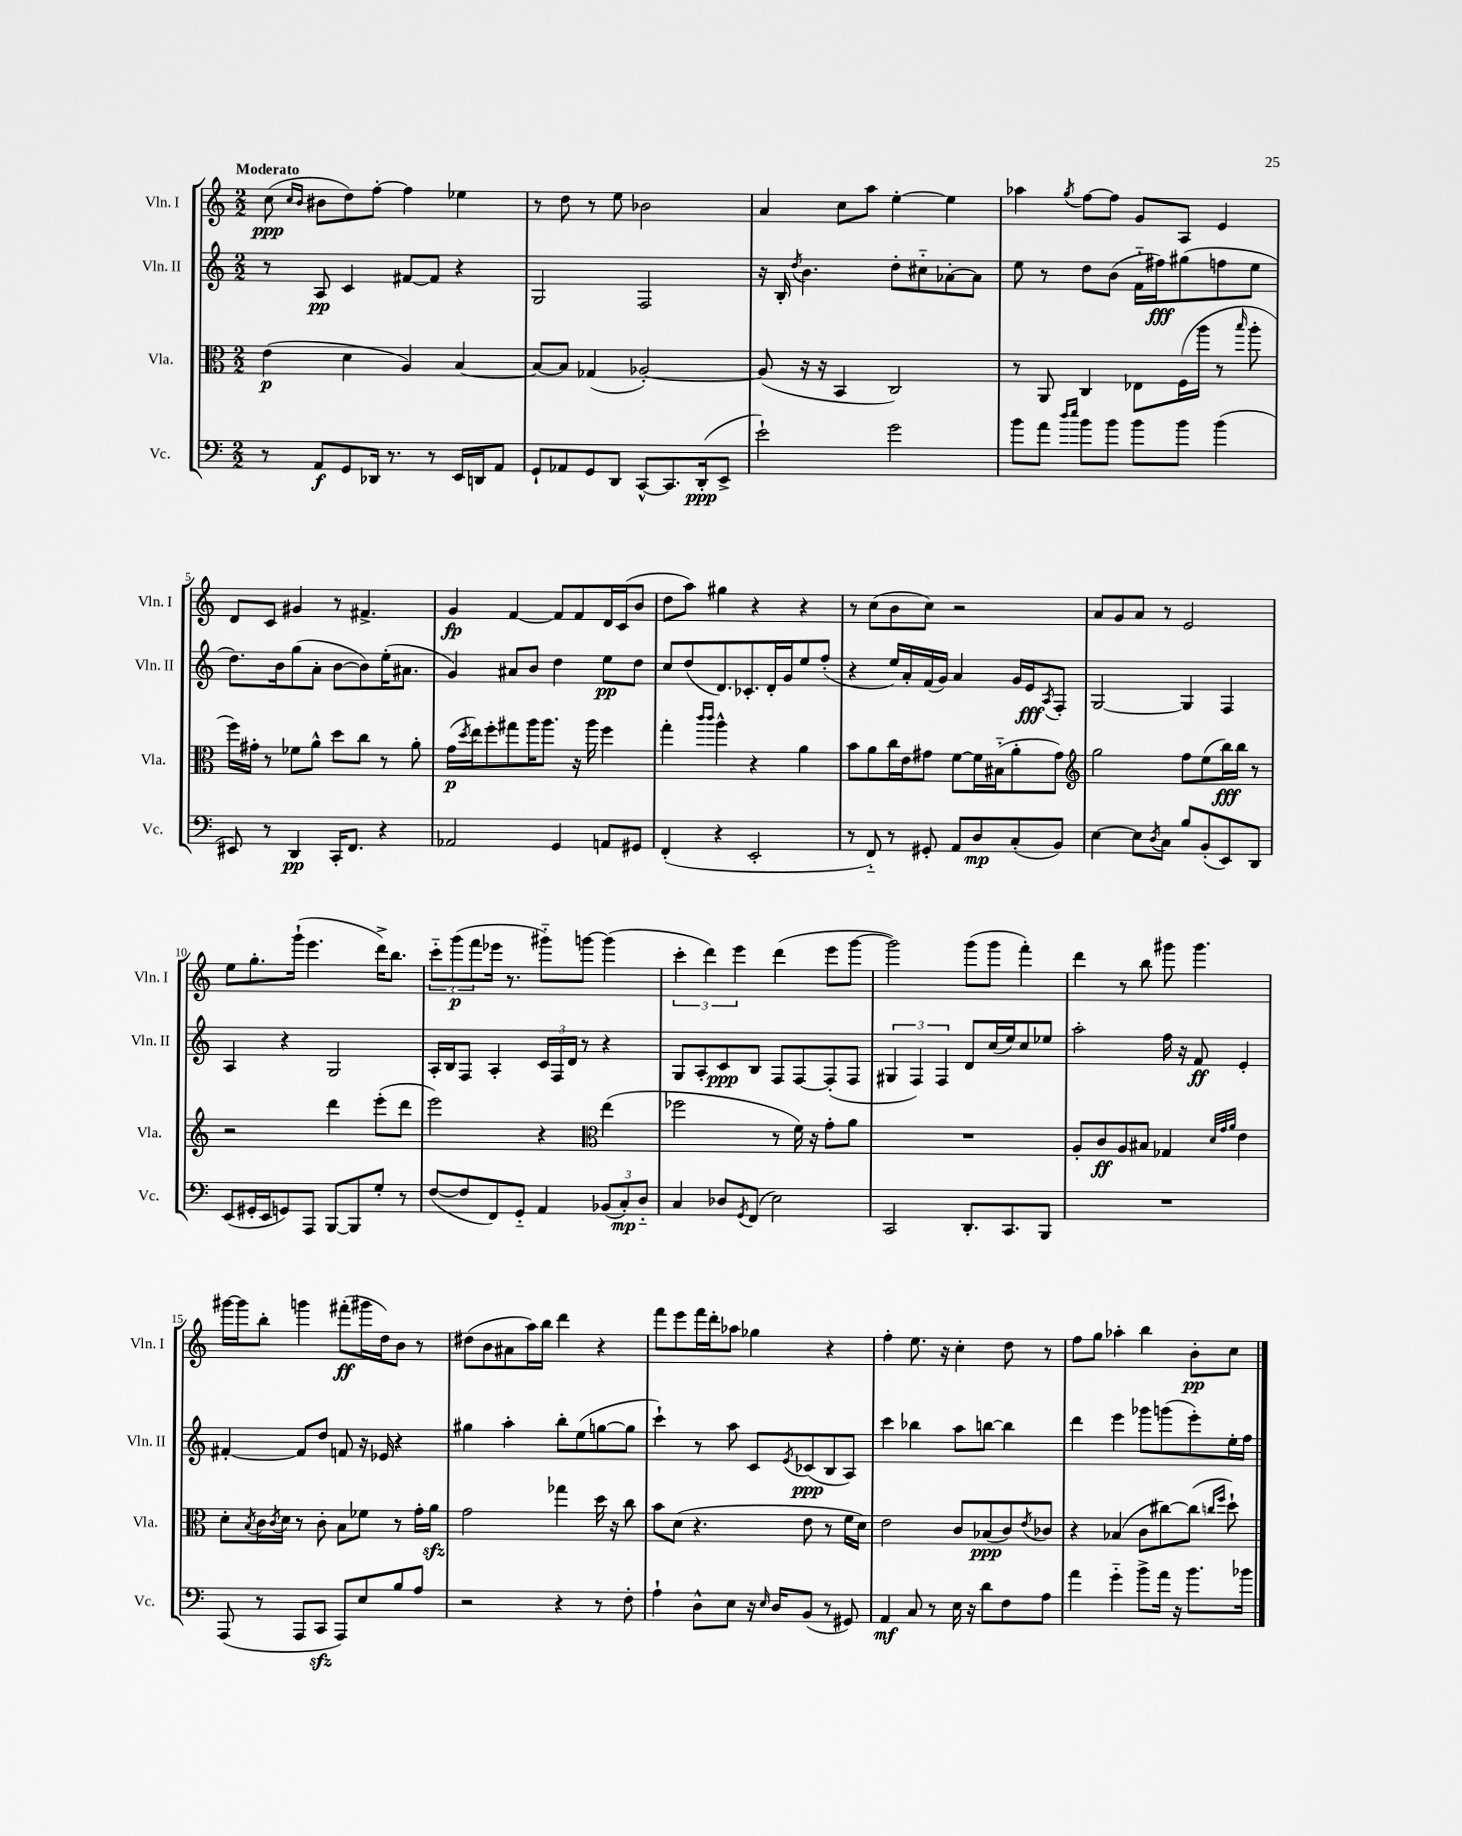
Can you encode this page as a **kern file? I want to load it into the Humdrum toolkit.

**kern	**kern	**kern	**kern
*staff4	*staff3	*staff2	*staff1
*clefF4	*clefC3	*clefG2	*clefG2
*k[]	*k[]	*k[]	*k[]
*M2/2	*M2/2	*M2/2	*M2/2
8r	(4e\	8r	(8cc\
.	.	.	16qqcc/LL
.	.	.	16qqb/JJ
8AA/L	.	8A/	8b#\L
8GG/	4d\	4c/	8dd\)
16DD-/Jk	.	.	[8ff'\J
8.r	.	.	.
.	4A/)	[8f#/L	4ff\]
8r	.	8f#/]J	.
16EE/LL	[4B/	4r	4ee-\
16DD/J	.	.	.
8AA/J	.	.	.
=	=	=	=
8GG`/L	8B/_L	2G/	8r
8AA-/	8B/]J	.	8dd\
8GG/	(4G-/	.	8r
8DD/J	.	.	8ee\
[8CC^^/L	[2A-'/)	2F/	2b-\
8.CC/]	.	.	.
(16DD'/k	.	.	.
8EE^/J	.	.	.
=	=	=	=
2e`\)	(8A-/]	16r	4a/
.	.	16B'/	.
.	.	8qdd/	.
.	16r	4.b\	.
.	16r	.	.
.	4BB/	.	8cc\L
.	.	.	8aa\J
2g\	2C/)	8dd'\L	[4ee'\
.	.	8cc#'~\	.
.	.	[8a-'\	4ee\]
.	.	8a-\]J	.
=	=	=	=
8b\L	8r	8ee\	4aa-\
8a\J	8AA/	8r	.
16qqdd/LL	.	.	.
16qqee/JJ	.	.	8qgg/
8b\L	4C/	8dd\L	[8ff\L
8b\J	.	(8b\J	8ff\]J
8b\L	8E-\L	16f'~\LL	8g/L
.	.	16ff#\J)	.
8b\J	(16F\L	(8gg#\	8A/J
.	16aa\JJ	.	.
(4b\	8r	8ff\	4e/
.	16qqbb/	.	.
.	8aa'\	8ee\J	.
=	=	=	=
8EE#/)	16ff\LL)	8.dd\L)	8d/L
.	16g#'\JJ	.	.
8r	8r	.	8c/J
.	.	16b\k	.
4DD/	8f-\L	(8gg\	4g#/
.	8a^^\J	8a'\J	.
16CC'/LK	8dd\L	[8b\L	8r
8.FF/J	.	.	.
.	8cc\J	8b\])	4.f#^/
4r	8r	(16ee'\K	.
.	.	8.a#\J	.
.	8a'\	.	.
=	=	=	=
2AA-/	(16g\LL	4g/)	4g/
.	8qdd/	.	.
.	16ee\J)	.	.
.	8ff'\	.	.
.	8gg#\	8a#/L	[4f/
.	16aa\K	8b/J	.
.	8.aa\J	.	.
4GG/	.	4dd\	8f/]L
.	16r	.	8f/
.	16aa\	.	.
8AA/L	4ff\	8ee\L	16d/L
.	.	.	(16c/J
8GG#/J	.	8dd\J	8b/J
=	=	=	=
(4FF'/	4gg'\	8cc/L	8dd\L
.	.	(8dd/	8aa\J)
.	16qqccc/LL	.	.
.	16qqccc/JJ	.	.
4r	4aa^^\	8.d/)	4gg#\
.	.	8.c-'/	.
2EE'/	4r	.	4r
.	.	16d'/L	.
.	.	16g/J	.
.	4a\	8ee/	4r
.	.	(8ff'/J	.
=	=	=	=
8r	8b\L	4r	8r
8FF'~/)	8a\	.	(8cc\L
8r	16cc\L	16ee/LL)	8b\
.	16e\J	16a'/	.
8GG#'/	8g#\J	(16f/	8cc\J)
.	.	16g/JJ)	.
8AA/L	[8f\L	4a/	2r
8D/	16f\]L	.	.
.	(16B#'~\J	.	.
(8C'/	8a'\	16g/LL	.
.	.	16e/J	.
.	.	8qA/	.
8BB/J)	8g#\J)	8F'/J	.
=	=	=	=
*	*clefG2	*	*
[4E\	2gg\	[2G/	8a/L
.	.	.	8g/
8E\]L	.	.	8a/J
8qD/	.	.	.
8C\J	.	.	8r
8B/L	8ff\L	4G/]	2e/
(8BB'/	(8ee\	.	.
8EE/)	16bb\L)	4F/	.
.	16bb\JJ	.	.
8DD/J	8r	.	.
=	=	=	=
(8EE/L	2r	4A/	8ee\L
16GG#'/L	.	.	8.gg'\
16EE/J	.	.	.
8GG/)	.	4r	.
.	.	.	(16ggg`\Jk
8AAA/J	.	.	4.eee\
[8BBB/L	4ddd\	2G/	.
8BBB/]	.	.	.
8G'/J	(8eee'\L	.	16ddd^\LK)
.	.	.	8.bb\J
8r	8ddd\J	.	.
=	=	=	=
([8F/L	2eee\)	16A'/LL	12ccc'~\L
.	.	16B/J	.
.	.	.	(12ggg\
8F/]	.	8F/J	.
.	.	.	12fff\
8FF/)	.	4A'/	16eee-\Jk
.	.	.	8.r
8GG'~/J	.	.	.
4AA/	4r	24c/LL	8ggg#'~\L)
.	.	24F/	.
.	.	24d/JJ	.
.	.	8r	[8ggg\J
*	*clefC3	*	*
(12BB-/L	(4ee\	4r	(4ggg\]
12C'/)	.	.	.
12D'~/J	.	.	.
=	=	=	=
4C/	2ff-\	8G/L	6ccc'\
.	.	8A'/	.
.	.	.	6ddd\)
8D-/L	.	8c/	.
.	.	.	6eee\
8qGG/	.	.	.
(8FF/J	.	8B/J	.
2E\)	8r	8F/L	(4ddd\
.	16f\)	[8F/	.
.	16r	.	.
.	8g'\L	(8F'/]	8eee\L
.	8a\J	8F/J	[8ggg\J
=	=	=	=
2CC/	1r	6G#/	2ggg\])
.	.	6F/)	.
.	.	6F/	.
8.DD'/L	.	8d/L	(8ggg\L
.	.	(16cc/L	8ggg\J
8.CC/	.	16ee/J)	.
.	.	8cc/	4fff'\)
8BBB/J	.	8ee-/J	.
=	=	=	=
1r	8A'/L	2aa'\	4ddd\
.	8c/	.	.
.	8A/	.	8r
.	8B#/J	.	8bb\
.	4G-/	16ff\	8ggg#\
.	.	16r	.
.	.	8f/	4.ggg#\
.	32qqd/LLL	.	.
.	32qqg/	.	.
.	32qqa/JJJ	.	.
.	4e\	4e'/	.
=	=	=	=
(8AAA/	8d'\L	[4f#'/	[16ggg#\LL
.	.	.	16ggg#\]J
.	8qB/	.	.
8r	16c\L	.	8bb'\J
.	8qc/	.	.
.	16d\JJ	.	.
8AAA/L	8r	8f#/]L	4ggg\
8CC/J	8c'\	8dd/J	.
8AAA/L)	8B\L	8f/	(8fff#'\L
8E/	8f-\J	16r	16ggg#\L
.	.	16e-/	16dd\J)
8B/	8r	4r	8b\J
8A/J	16g'\LL	.	8r
.	16a\JJ	.	.
=	=	=	=
2r	2g\	4gg#\	(8dd#\L
.	.	.	8b\
.	.	4aa'\	8a#\
.	.	.	16aa\L)
.	.	.	16bb\JJ
4r	4gg-\	8bb'\L	4ddd\
.	.	(8ee\	.
8r	16dd\	[8gg\	4r
.	16r	.	.
8F'\	8cc\	8gg\]J	.
=	=	=	=
4A`\	8b\L	4ccc`\)	8fff\L
.	(8d\J	.	8eee\
8D^^\L	4.r	8r	16fff\L
.	.	.	16ddd'\J
8E\J	.	8aa\	8aa-\J
16r	.	8c/L	4gg-\
16qqE/	.	.	.
16D/LK	.	.	.
.	.	8qe/	.
(8BB/J	8e\	(8c-/	.
8r	8r	8B/	4r
8GG#/)	16f\LL	8A/J)	.
.	16d\JJ)	.	.
=	=	=	=
4AA/	2e\	4ccc\	4ff'\
8C/	.	4bb-\	8.ee\
8r	.	.	.
.	.	.	16r
16E\	8c/L	8aa\L	4cc'\
16r	.	.	.
8d\L	(8B-/	[8bb\J	.
8F\	8c/)	4bb\]	8dd\
.	8qe/	.	.
8A\J	8c-/J	.	8r
=	=	=	=
4a\	4r	4ddd\	8ff\L
.	.	.	8gg\J
4g'~\	(4B-/	4eee\	4aa-'\
8b^\L	8c\L	8ggg-\L	4bb\
16a\Jk	[8cc#\)	(8ggg\	.
16r	.	.	.
8.b\L	(8cc#\]J	8eee'\)	8b'\L
.	16qqcc/LL	.	.
.	16qqff/JJ	.	.
.	8dd`\)	16ee'\L	8cc\J
16b-\Jk	.	16ff\JJ	.
==	==	==	==
*-	*-	*-	*-
